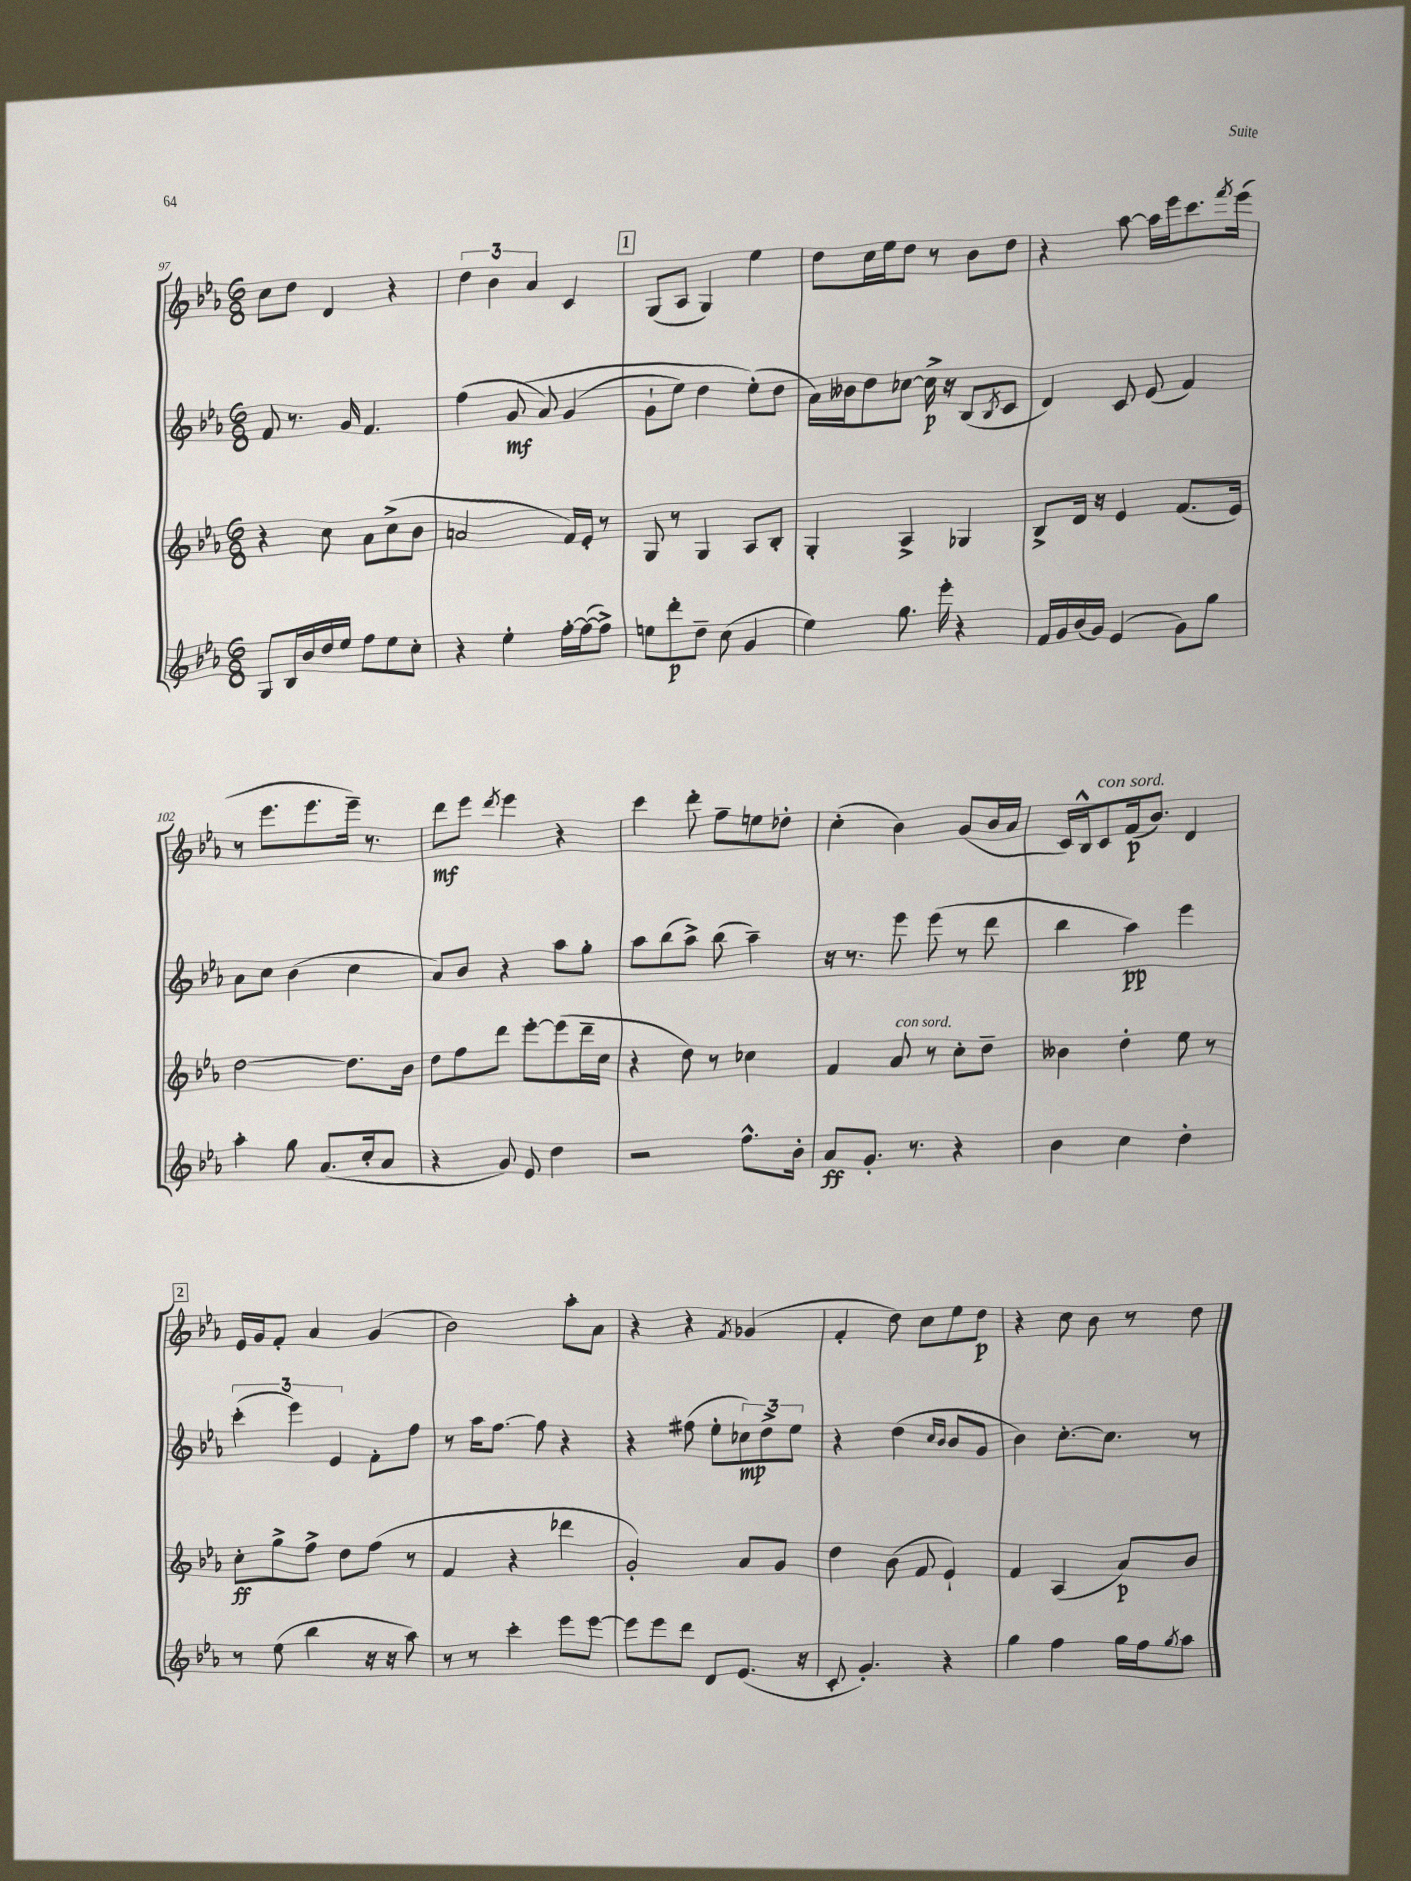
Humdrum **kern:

**kern	**kern	**kern	**kern
*staff4	*staff3	*staff2	*staff1
*clefG2	*clefG2	*clefG2	*clefG2
*k[b-e-a-]	*k[b-e-a-]	*k[b-e-a-]	*k[b-e-a-]
*M6/8	*M6/8	*M6/8	*M6/8
8G	4r	8f	8cc
16B-	.	8.r	8dd
16b-	.	.	.
16dd	8cc	.	4d
16ee-	.	16g	.
8ff	8a-	4.f	.
8ee-	(8cc^	.	4r
8cc'	8b-	.	.
=	=	=	=
4r	2a	(4ff	6dd
.	.	.	6b-
4ee-'	.	&(8g	.
.	.	.	6a-
.	.	8a-)	.
[16ff'	16f)	(4g	4c
(16ff_	16e-'	.	.
8ff^])	8r	.	.
=	=	=	=
8ee	8G	8g`	(8G
8ddd'	8r	8ee-)	8A-
8dd~	4G	4dd	4G)
(8cc	.	.	.
4g	8A-	(8ee-'&)	4ee-
.	8B-'	8dd	.
=	=	=	=
4ee-)	4G'	16a-)	8dd
.	.	16b--	.
.	.	8dd	16cc
.	.	.	16ee-
8.gg	4A-^	[8cc-	8dd
.	.	16cc-^]	8r
16eee-'	.	16r	.
4r	4G-	(8B-	8b-
.	.	8qB-	.
.	.	8c	8dd
=	=	=	=
16f	8B-^	4d)	4r
16g	.	.	.
(16b-	16d	.	.
16g)	16r	.	.
(4e-	4e-	8c	[8aa-
.	.	(8e-	16aa-]
.	.	.	16eee-
8g)	(8.f	4f)	8.ccc
8gg	.	.	.
.	.	.	8qfff
.	16e-)	.	(16eee-
=	=	=	=
4aa-'	[2dd	8a-	8r
.	.	8cc	8.eee-
8gg	.	(4b-	.
.	.	.	8.eee-
(8.a-	.	.	.
.	8.dd]	4cc	16eee-~)
16cc'	.	.	8.r
8a-	.	.	.
.	16b-	.	.
=	=	=	=
4r	8dd	8a-)	8ddd
.	8ff	8b-	8eee-
.	.	.	8qddd
8g)	8ddd	4r	4eee-
8e-	[8eee-'	.	.
4dd	(8eee-]	8aa-	4r
.	16ddd~	8gg'	.
.	16cc	.	.
=	=	=	=
2r	4r	8aa-	4ccc
.	.	(8bb-	.
.	8dd)	8aa-^)	8ddd'
.	8r	(8bb-	8ff~
8.ff^^	4cc-	4aa-~)	8ee
.	.	.	8dd-'
16b-'	.	.	.
=	=	=	=
8a-	4f	16r	(4cc'
.	.	8.r	.
8.g'	.	.	.
.	8a-	8eee-	4b-)
8.r	.	.	.
.	8r	(8eee-	.
4r	8cc'	8r	(8g
.	8dd~	8ddd	16b-
.	.	.	16a-
=	=	=	=
4b-	4b--	4bb-	16c)
.	.	.	16B-^^
.	.	.	8c
4cc	4dd'	4aa-)	(16f
.	.	.	8.b-)
4dd'	8ee-	4eee-	4d
.	8r	.	.
=	=	=	=
8r	8cc'	(6ccc'	16e-
.	.	.	16g
(8ee-	8gg^	.	8f'
.	.	6eee-)	.
4bb-	8ff^	.	4a-
.	.	6e-	.
.	8dd	.	.
16r	(8ff	8f'	(4g
16r	.	.	.
8aa-)	8r	8ff	.
=	=	=	=
8r	4f	8r	2b-)
8r	.	16aa-	.
.	.	[8.ff	.
4ccc'	4r	.	.
.	.	8ff]	.
8eee-	4ddd-	4r	8aa-'
[8eee-	.	.	8a-
=	=	=	=
8eee-]	2g')	4r	4r
8eee-	.	.	.
8ddd	.	(8ff#	4r
8d	.	8ee-'	.
.	.	.	8qf
(8.e-	8a-	12cc-)	(4g-
.	.	12dd^	.
.	8g	.	.
.	.	12ee-	.
16r	.	.	.
=	=	=	=
8c'	4dd	4r	4f'
4.g')	.	.	.
.	(8b-	(4dd	8dd)
.	8f	.	8cc
.	.	16qqcc	.
.	.	16qqb-	.
4r	4e-`)	8b-	8ee-
.	.	8g	8dd
=	=	=	=
4gg	4f	4b-)	4r
4ff	(4A-	[8.cc'	8cc
.	.	.	8b-
.	.	8.cc]	.
16gg	8a-)	.	8r
16ff	.	.	.
8qgg	.	.	.
8aa-	8b-	8r	8dd
==	==	==	==
*-	*-	*-	*-
